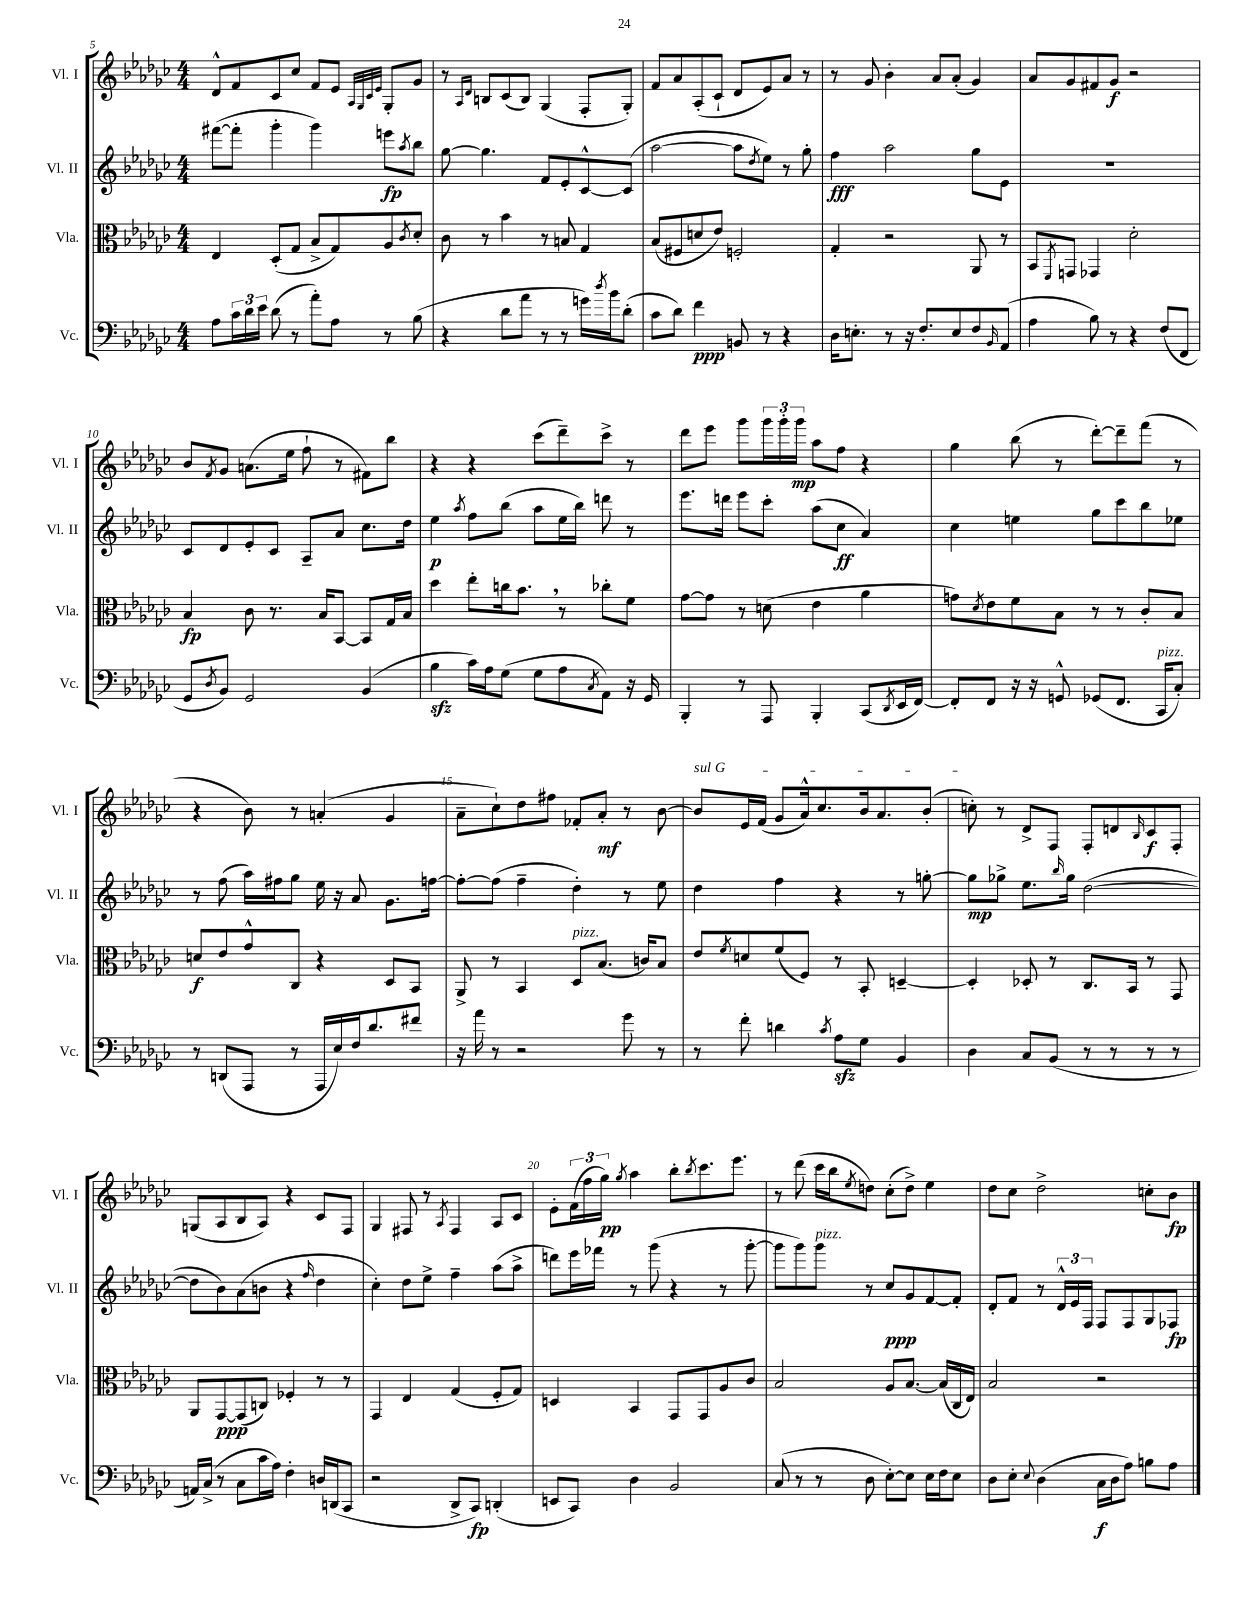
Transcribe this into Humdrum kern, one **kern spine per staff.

**kern	**dynam	**kern	**dynam	**kern	**dynam	**kern	**dynam
*part4	*part4	*part3	*part3	*part2	*part2	*part1	*part1
*staff4	*staff4	*staff3	*staff3	*staff2	*staff2	*staff1	*staff1
*I"Vc.	*	*I"Vla.	*	*I"Vl. II	*	*I"Vl. I	*
*I'Vc.	*	*I'Vla.	*	*I'Vl. II	*	*I'Vl. I	*
*clefF4	*	*clefC3	*	*clefG2	*	*clefG2	*
*k[b-e-a-d-g-c-]	*	*k[b-e-a-d-g-c-]	*	*k[b-e-a-d-g-c-]	*	*k[b-e-a-d-g-c-]	*
*M4/4	*	*M4/4	*	*M4/4	*	*M4/4	*
=5	=5	=5	=5	=5	=5	=5	=5
8A-\L	.	4E-/	.	([8fff#X\L	.	8d-^^/L	.
24c-\L	.	.	.	8fff#'\J]	.	8f/	.
24d-\	.	.	.	.	.	.	.
24e-\JJ	.	.	.	.	.	.	.
(8d-\	.	(8D-'/L	.	4ggg-'\	.	8c-/	.
8r	.	8G-/J	.	.	.	8cc-/J	.
8a-'\L)	.	8B-^/L	.	4ggg-\)	.	8f/L	.
8A-\J	.	8G-/)	.	.	.	8e-/J	.
.	.	.	.	.	.	32qqA-/LLL	.
.	.	.	.	.	.	32qqG-/	.
.	.	.	.	.	.	32qqc-/	.
.	.	.	.	.	.	32qqe-/JJJ	.
8r	.	8A-/	.	8eeen\L	fp	8G-'/L	.
.	.	8qc-/	.	8qaa-/	.	.	.
(8B-\	.	8d-'/J	.	8bb-\J	.	8g-/J	.
=6	=6	=6	=6	=6	=6	=6	=6
4r	.	8c-\	.	[8gg-\	.	8r	.
.	.	.	.	.	.	16qqA-/LL	.
.	.	.	.	.	.	16qqd-/JJ	.
.	.	8r	.	4.gg-\]	.	8Bn/L	.
8d-\L	.	4b-\	.	.	.	(8c-/	.
8a-\J	.	.	.	.	.	8B/J)	.
8r	.	8r	.	8f/L	.	(4G-/	.
8r	.	8Bn/	.	8e-'/	.	.	.
16gn\LL)	.	4G-/	.	[8c-^^/	.	8F'/L	.
8qdd-/	.	.	.	.	.	.	.
16b-\J	.	.	.	.	.	.	.
(8d-'\J	.	.	.	(8c-/J]	.	8G-'/J)	.
=7	=7	=7	=7	=7	=7	=7	=7
8c-\L	.	(8B-/L	.	[2aa-\	.	8f/L	.
8d-\J)	.	8F#X/	.	.	.	8a-/	.
4f\	ppp	8dn/	.	.	.	(8A-'/	.
.	.	8e-/J)	.	.	.	8c-`/J	.
8BBn/	.	2Fn'/	.	8aa-\L]	.	8d-/L	.
.	.	.	.	8qdd-/	.	.	.
8r	.	.	.	8ee-\J)	.	8e-/)	.
4r	.	.	.	8r	.	8a-/J	.
.	.	.	.	8gg-'\	.	8r	.
=8	=8	=8	=8	=8	=8	=8	=8
16D-\KL	.	4G-'/	.	4ff\	fff	8r	.
8.En'\J	.	.	.	.	.	.	.
.	.	.	.	.	.	8g-/	.
8r	.	2r	.	2aa-\	.	4b-'\	.
16r	.	.	.	.	.	.	.
8.F'/L	.	.	.	.	.	.	.
.	.	.	.	.	.	8a-/L	.
8E/	.	.	.	.	.	(8a-'/J	.
8F/	.	8AA-/	.	8gg-\L	.	4g-/)	.
16qqBB-/	.	.	.	.	.	.	.
(8AA-/J	.	8r	.	8e-\J	.	.	.
=9	=9	=9	=9	=9	=9	=9	=9
4A-\	.	8BB-/L	.	1r	.	8a-/L	.
.	.	8qFF/	.	.	.	.	.
.	.	8GGn/J	.	.	.	8g-/	.
8B-\)	.	4GG-X/	.	.	.	8f#X/	.
8r	.	.	.	.	.	8g-/J	f
4r	.	2d-'\	.	.	.	2r	.
(8F/L	.	.	.	.	.	.	.
8FF/J	.	.	.	.	.	.	.
!!LO:LB:g=z
=10	=10	=10	=10	=10	=10	=10	=10
8GG-/L	.	4B-/	fp	8c-/L	.	8b-/L	.
8qD-/	.	.	.	.	.	8qf/	.
8BB-/J)	.	.	.	8d-/	.	8g-/J	.
2GG-/	.	8c-\	.	8e-'/	.	(8.an\L	.
.	.	8.r	.	8c-/J	.	.	.
.	.	.	.	.	.	16ee-\Jk	.
.	.	.	.	8A-~/L	.	8ff`\	.
.	.	16B-/KL	.	.	.	.	.
.	.	[8BB-/J	.	8a-/J	.	8r	.
(4BB-/	.	8BB-/L]	.	8.cc-\L	.	8f#X\L)	.
.	.	16G-/L	.	.	.	8bb-\J	.
.	.	16B-/JJ	.	16dd-\Jk	.	.	.
=11	=11	=11	=11	=11	=11	=11	=11
4B-zz\	.	4dd-\	.	4ee-\	p	4r	.
.	.	.	.	8qaa-/	.	.	.
16c-\LL)	.	8ee-'\L	.	8ff\L	.	4r	.
16A-\J	.	.	.	.	.	.	.
(8G-\J	.	16ccn\k	.	(8bb-\J	.	.	.
.	.	8.b-,\J	.	.	.	.	.
8G-\L	.	.	.	8aa-\L	.	(8ccc-\L	.
8A-\	.	8r	.	16ee-\L	.	8ddd-~\)	.
.	.	.	.	16bb-\JJ)	.	.	.
8qC-/	.	.	.	.	.	.	.
8AA-\J)	.	8cc-X'\L	.	8dddn\	.	8ccc-^\J	.
16r	.	8f\J	.	8r	.	8r	.
16GG-/	.	.	.	.	.	.	.
=12	=12	=12	=12	=12	=12	=12	=12
4BBB-'/	.	[8g-\L	.	8.eee-\L	.	8ddd-\L	.
.	.	8g-\J]	.	.	.	8eee-\J	.
.	.	.	.	16dddn\Jk	.	.	.
8r	.	8r	.	8eee-\L	.	8ggg-\L	.
8AAA-/	.	(8dn\	.	8ccc-'\J	.	24ggg-\L	.
.	.	.	.	.	.	24ggg-'\	.
.	.	.	.	.	.	24ggg-\JJ	mp
4BBB-'/	.	4e-\	.	(8aa-\L	.	8aa-\L	.
.	.	.	.	8cc-\J	ff	8ff\J	.
(8CC-/L	.	4a-\	.	4a-/)	.	4r	.
8qDD-/	.	.	.	.	.	.	.
16EE-/L	.	.	.	.	.	.	.
[16FF/JJ)	.	.	.	.	.	.	.
=13	=13	=13	=13	=13	=13	=13	=13
8FF'/L]	.	8gn\L)	.	4cc-\	.	4gg-\	.
.	.	8qd-/	.	.	.	.	.
8FF/J	.	8e-\	.	.	.	.	.
16r	.	8f\	.	4een\	.	(8bb-\	.
16r	.	.	.	.	.	.	.
8GGn^^/	.	8B-\J	.	.	.	8r	.
(8GG-X/L	.	8r	.	8gg-\L	.	[8ddd-'\L)	.
8.FF/J	.	8r	.	8ccc-\	.	8ddd-~\]	.
.	.	8c-'/L	.	8bb-\	.	(8fff\J	.
!LO:TX:a:i:t=pizz.	!	!	!	!	!	!	!
16CC-/KL	.	.	.	.	.	.	.
8C-'/J)	.	8B-/J	.	8ee-X\J	.	8r	.
!!LO:LB:g=z
=14	=14	=14	=14	=14	=14	=14	=14
8r	.	8dn/L	f	8r	.	4r	.
(8DDn/L	.	8e-/	.	(8ff\	.	.	.
8AAA-/J	.	8g-^^/	.	16aa-\LL)	.	8b-\)	.
.	.	.	.	16ff#X\J	.	.	.
8r	.	8C-/J	.	8gg-\J	.	8r	.
16AAA-/LL	.	4r	.	16ee-\	.	(4an'/	.
16E-/)	.	.	.	16r	.	.	.
16F/J	.	.	.	8a-/	.	.	.
8.d-/	.	.	.	.	.	.	.
.	.	8D-/L	.	8.g-\L	.	4g-/	.
8f#X/J	.	8BB-/J	.	.	.	.	.
.	.	.	.	[16ffn\Jk	.	.	.
=15	=15	=15	=15	=15	=15	=15	=15
16r	.	8AA-^/	.	8ff'\L_	.	8a-~\L	.
16a-\	.	.	.	.	.	.	.
8r	.	8r	.	(8ff\J]	.	8cc-`\)	.
2r	.	4BB-/	.	4ff~\	.	8dd-\	.
.	.	.	.	.	.	8ff#X\J	.
!	!	!LO:TX:a:i:t=pizz.	!	!	!	!	!
.	.	8D-/L	.	4dd-'\)	.	8f-X'/L	.
.	.	(8.B-/J	.	.	.	8a-'/J	mf
8g-\	.	.	.	8r	.	8r	.
.	.	16cn/KL)	.	.	.	.	.
8r	.	8B-/J	.	8ee-\	.	[8b-\	.
=16	=16	=16	=16	=16	=16	=16	=16
!	!	!	!	!	!	!LO:TX:a:i:t=sul G	!
8r	.	8e-/L	.	4dd-\	.	8b-/L]	.
.	.	8qf/	.	.	.	.	.
8f'\	.	8dn/	.	.	.	16e-/L	.
.	.	.	.	.	.	(16f/JJ	.
4dn\	.	(8f/	.	4ff\	.	8g-/L	.
.	.	8F/J)	.	.	.	16a-^^/k)	.
.	.	.	.	.	.	8.cc-/	.
8qc-/	.	.	.	.	.	.	.
8A-zz\L	.	8r	.	4r	.	.	.
8G-\J	.	8BB-'/	.	.	.	16b-/k	.
.	.	.	.	.	.	8.a-/	.
4BB-/	.	[4Dn~/	.	8r	.	.	.
.	.	.	.	[8ggn'\	.	(8b-'/J	.
=17	=17	=17	=17	=17	=17	=17	=17
4D-\	.	4D'/]	.	8gg\L]	mp	8ccn'\)	.
.	.	.	.	8gg-X^\J	.	8r	.
8C-/L	.	8D-X'/	.	8.ee-\L	.	8d-^/L	.
(8BB-/J	.	8r	.	.	.	8F/J	.
.	.	.	.	16qqbb-/	.	.	.
.	.	.	.	16gg-\Jk	.	.	.
8r	.	8.C-/L	.	([2dd-\	.	8F'/L	.
8r	.	.	.	.	.	8dn/	.
.	.	16BB-/Jk	.	.	.	.	.
.	.	.	.	.	.	16qqB-/	.
8r	.	8r	.	.	.	8c-/	f
8r	.	8GG-/	.	.	.	8F'/J	.
!!LO:LB:g=z
=18	=18	=18	=18	=18	=18	=18	=18
16AAn/LL)	.	8AA-/L	.	8dd-\L]	.	(8Gn/L	.
(16C-^/JJ	.	.	.	.	.	.	.
8r	.	[8GG-/	ppp	8b-\)	.	8A-/	.
8C-\L	.	(8GG-/]	.	(8a-\	.	8B-/	.
16c-\L	.	8Cn/J)	.	8bn\J	.	8A-/J)	.
16A-\JJ)	.	.	.	.	.	.	.
4F'\	.	4F-X'/	.	4r	.	4r	.
.	.	.	.	16qqff/	.	.	.
16Dn/LL	.	8r	.	4dd-\	.	8c-/L	.
(16DDn/J	.	.	.	.	.	.	.
8CC-/J	.	8r	.	.	.	8F/J	.
=19	=19	=19	=19	=19	=19	=19	=19
2r	.	4GG-/	.	4cc-'\)	.	4G-/	.
.	.	4E-/	.	8dd-\L	.	8F#X/	.
.	.	.	.	8ee-^\J	.	8r	.
.	.	.	.	.	.	8qA-/	.
8DD-^/L	.	(4G-/	.	4ff~\	.	4F#/	.
8CC-/J)	fp	.	.	.	.	.	.
(4DDn'/	.	8F'/L	.	(8aa-\L	.	8A-/L	.
.	.	8G-/J)	.	8aa-^\J	.	8c-/J	.
=20	=20	=20	=20	=20	=20	=20	=20
8EEn/L	.	4Dn/	.	8dddn\L)	.	8e-'\L	.
8CC-/J)	.	.	.	16eee-\L	.	(24f\L	.
.	.	.	.	.	.	24ff\	.
.	.	.	.	16fff-X\JJ	.	.	.
.	.	.	.	.	.	24gg-\JJ)	pp
.	.	.	.	.	.	8qgg-/	.
4D-\	.	4BB-/	.	8r	.	4aa-\	.
.	.	.	.	(8ggg-\	.	.	.
2BB-/	.	8GG-/L	.	4r	.	8bb-'\L	.
.	.	.	.	.	.	8qbb-/	.
.	.	8GG-/	.	.	.	8.ccc-\	.
.	.	8A-/	.	8r	.	.	.
.	.	.	.	.	.	8.eee-\J	.
.	.	8c-/J	.	[8ggg-'\	.	.	.
=21	=21	=21	=21	=21	=21	=21	=21
(8C-/	.	2B-/	.	8ggg-\L]	.	8r	.
8r	.	.	.	8ggg-\)	.	(8ddd-\	.
!	!	!	!	!LO:TX:a:i:t=pizz.	!	!	!
8r	.	.	.	8ggg-\J	.	16ccc-\LL	.
.	.	.	.	.	.	16bb-\J	.
.	.	.	.	.	.	8qee-/	.
8D-\	.	.	.	8r	.	8ddn\J)	.
[8E-'\L)	.	8A-/L	.	8cc-/L	ppp	(8cc-'\L	.
8E-\J]	.	[8.B-/J	.	8g-/	.	8dd^\J)	.
16E-\LL	.	.	.	[8f/	.	4ee-\	.
16F\J	.	(16B-/LL]	.	.	.	.	.
8E-\J	.	16C-/	.	8f'/J]	.	.	.
.	.	16E-/JJ)	.	.	.	.	.
=22	=22	=22	=22	=22	=22	=22	=22
8D-\L	.	2B-/	.	8d-'/L	.	8dd-\L	.
8E-'\J	.	.	.	8f/J	.	8cc-\J	.
8qqE-/	.	.	.	.	.	.	.
(4D-\	.	.	.	8r	.	2dd-^\	.
.	.	.	.	24d-^^/LL	.	.	.
.	.	.	.	24e-/	.	.	.
.	.	.	.	24F/JJ	.	.	.
16C-\LL	f	2r	.	8F/L	.	.	.
16D-\J	.	.	.	.	.	.	.
8A-\J)	.	.	.	8F/	.	.	.
8Bn\L	.	.	.	8G-/	.	8ccn'\L	.
8A-\J	.	.	.	8F-X/J	fp	8b-\J	fp
==	==	==	==	==	==	==	==
*-	*-	*-	*-	*-	*-	*-	*-
